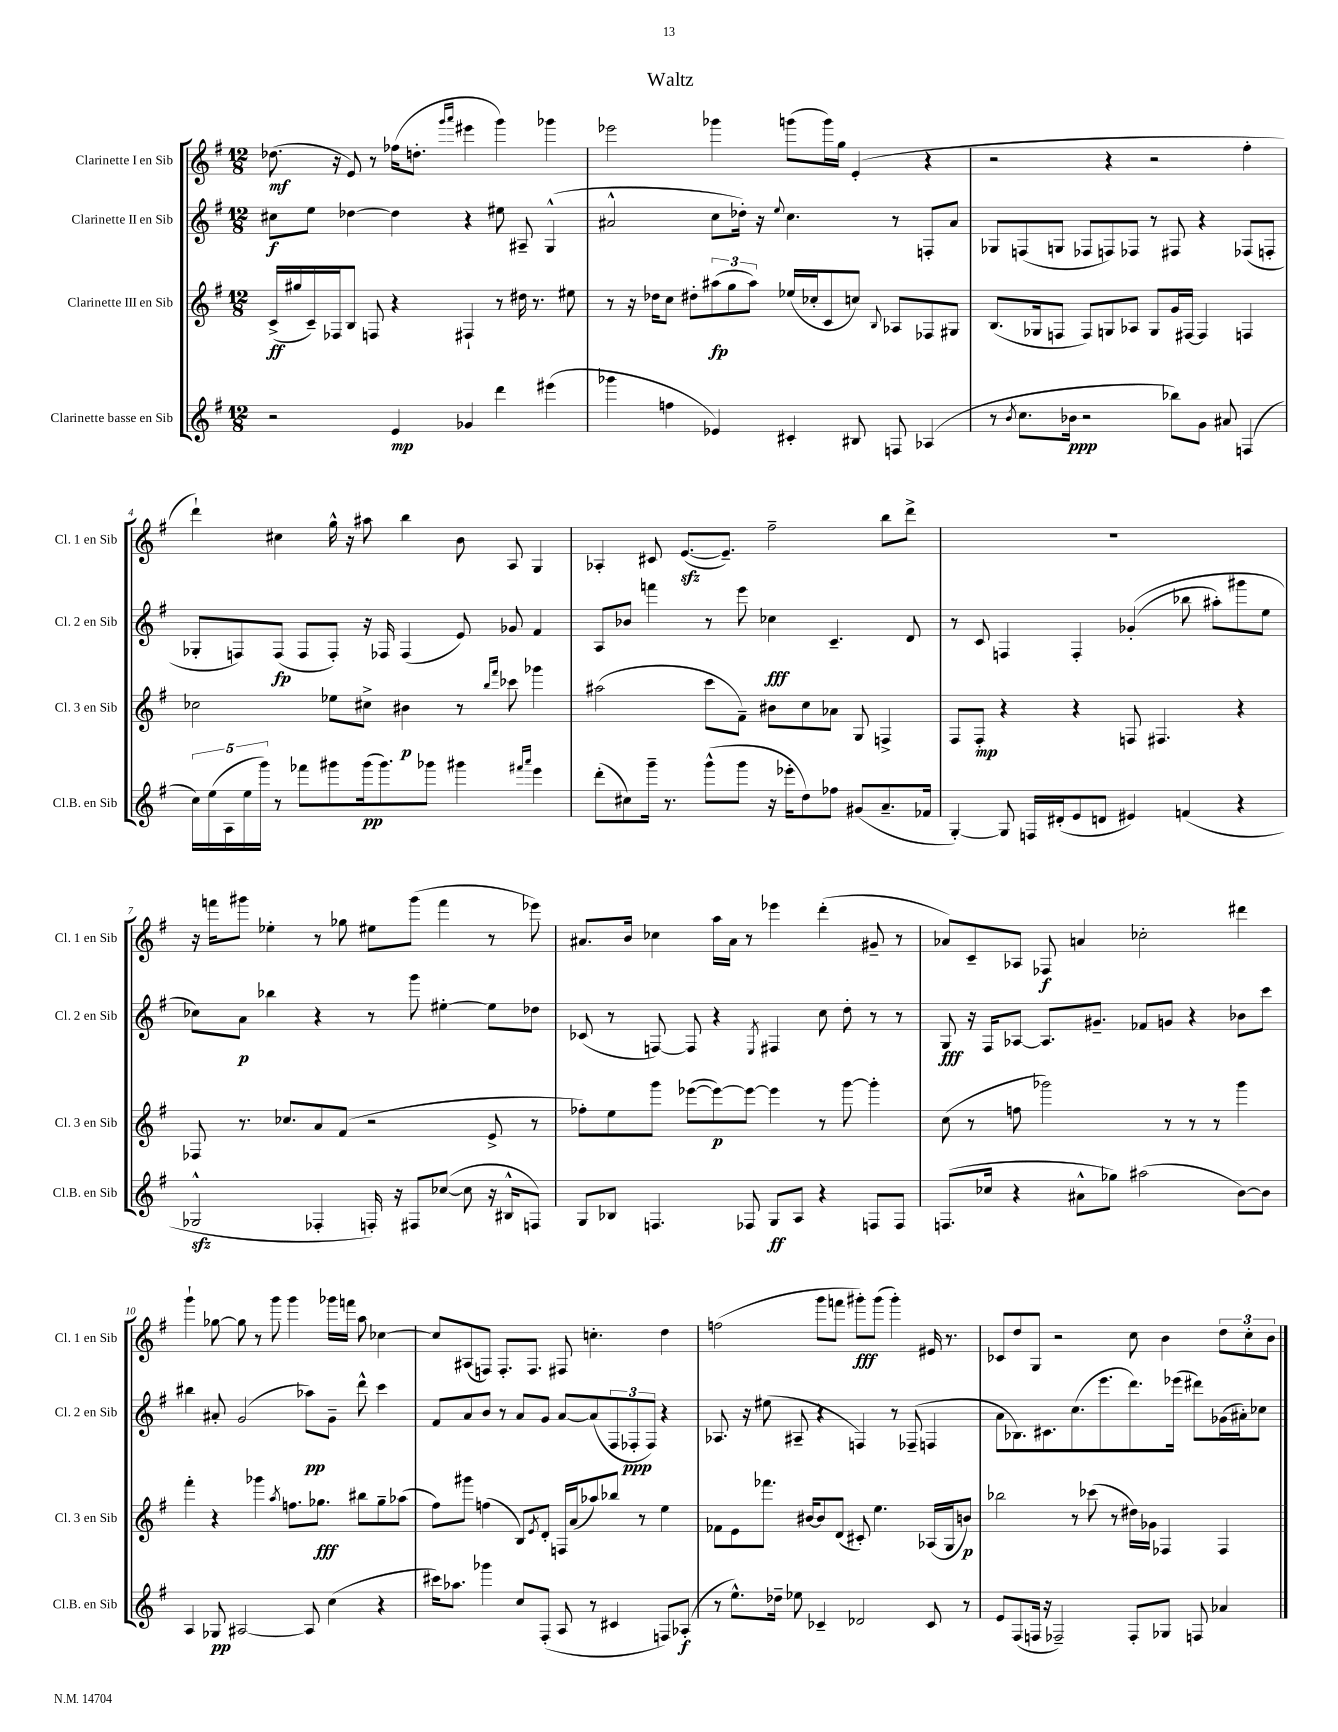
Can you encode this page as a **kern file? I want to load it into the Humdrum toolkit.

**kern	**dynam	**kern	**dynam	**kern	**dynam	**kern	**dynam
*part4	*part4	*part3	*part3	*part2	*part2	*part1	*part1
*staff4	*staff4	*staff3	*staff3	*staff2	*staff2	*staff1	*staff1
*I"Clarinette basse en Sib	*	*I"Clarinette III en Sib	*	*I"Clarinette II en Sib	*	*I"Clarinette I en Sib	*
*I'Cl.B. en Sib	*	*I'Cl. 3 en Sib	*	*I'Cl. 2 en Sib	*	*I'Cl. 1 en Sib	*
*clefG2	*	*clefG2	*	*clefG2	*	*clefG2	*
*k[f#]	*	*k[f#]	*	*k[f#]	*	*k[f#]	*
*M12/8	*	*M12/8	*	*M12/8	*	*M12/8	*
=1	=1	=1	=1	=1	=1	=1	=1
2r	.	(16c^/LL	ff	8cc#X\L	f	(8.dd-X\	mf
.	.	16gg#X/	.	.	.	.	.
.	.	16c~/)	.	8ee\J	.	.	.
.	.	16F-X/J	.	.	.	16r	.
.	.	8B/J	.	[4dd-X\	.	8e/)	.
.	.	8Fn/	.	.	.	8r	.
4e/	mp	4r	.	4dd-\]	.	(16ff-X\KL	.
.	.	.	.	.	.	8.ddn'\J	.
.	.	.	.	.	.	16qqggg/LL	.
.	.	.	.	.	.	16qqaaa/JJ	.
4g-X/	.	4F#X`/	.	4r	.	4eee#X\	.
4ddd\	.	8r	.	8ee#X\	.	4ggg\)	.
.	.	16dd#X\	.	8A#X~/	.	.	.
.	.	8.r	.	.	.	.	.
(4eee#X\	.	.	.	(4G^^/	.	4ggg-X\	.
.	.	8ee#X\	.	.	.	.	.
=2	=2	=2	=2	=2	=2	=2	=2
4ggg-X\	.	8r	.	2a#X^^/	.	2eee-X\	.
.	.	16r	.	.	.	.	.
.	.	16dd-X\KL	.	.	.	.	.
4ffn\	.	8cc\J	.	.	.	.	.
.	.	8dd#X'\L	.	.	.	.	.
4e-X/)	.	(12aa#X\	fp	8cc\L	.	4ggg-X\	.
.	.	12gg\	.	.	.	.	.
.	.	.	.	16dd-X'\Jk)	.	.	.
.	.	12aa#\J)	.	.	.	.	.
.	.	.	.	16r	.	.	.
.	.	.	.	8qqee/	.	.	.
4c#X'/	.	(16ee-X/LL	.	4.cc\	.	(8gggn\L	.
.	.	16cc-X'/J	.	.	.	.	.
.	.	8c/	.	.	.	16ggg\L)	.
.	.	.	.	.	.	16gg\JJ	.
8B#X/	.	8ccn/J)	.	.	.	(4e'/	.
.	.	8qqB/	.	.	.	.	.
8Fn/	.	8A-X/L	.	8r	.	.	.
(4A-X/	.	8F-X/	.	8Fn'/L	.	4r	.
.	.	8G#X/J	.	8a#/J	.	.	.
=3	=3	=3	=3	=3	=3	=3	=3
8r	.	(8.B/L	.	8G-X/L	.	2r	.
8qb/	.	.	.	.	.	.	.
8.cc\L	.	.	.	(8Fn/	.	.	.
.	.	16G-X/k	.	.	.	.	.
.	.	8Fn/J	.	8Gn/J	.	.	.
16b-X\Jk	ppp	.	.	.	.	.	.
2r	.	8F/L)	.	8F-X/L	.	.	.
.	.	8Gn/	.	8Fn/)	.	4r	.
.	.	8A-X/J	.	8F-X/J	.	.	.
.	.	8G/L	.	8r	.	2r	.
8bb-X\L)	.	16g/L	.	8F#X/	.	.	.
.	.	[16F#X/JJ	.	.	.	.	.
8g\J	.	4F#/]	.	4r	.	.	.
8a#X/	.	.	.	.	.	.	.
(4Fn/	.	4Fn/	.	(8F-X/L	.	4ff#'\	.
.	.	.	.	8Fn'/J	.	.	.
!!LO:LB:g=z
=4	=4	=4	=4	=4	=4	=4	=4
20cc\LL)	.	2cc-X\	.	8G-X'/L	.	4ddd`\)	.
(20ee\	.	.	.	.	.	.	.
20A\	.	.	.	.	.	.	.
.	.	.	.	8Fn/)	.	.	.
20ee\	.	.	.	.	.	.	.
20ggg\JJ)	.	.	.	.	.	.	.
8r	.	.	.	(8F/J	fp	4cc#X\	.
8fff-X\L	.	.	.	8F/L	.	.	.
8ggg#X\	.	8ee-X\L	.	8F'/J)	.	16gg^^\	.
.	.	.	.	.	.	16r	.
(16ggg#\k	pp	8cc#X^\J	.	16r	.	8aa#X\	.
8.ggg#\)	.	.	.	16F-X/	.	.	.
.	.	4b#X\	p	(4F-/	.	4bb\	.
8ggg-X\J	.	.	.	.	.	.	.
4ggg#X\	.	8r	.	8e/)	.	8b\	.
.	.	16qqbb/LL	.	.	.	.	.
.	.	16qqfff#/JJ	.	.	.	.	.
.	.	8ccc-X\	.	8g-X/	.	8A/	.
16qqfff#X/LL	.	.	.	.	.	.	.
16qqaaa/JJ	.	.	.	.	.	.	.
4eee\	.	4ggg-X\	.	4f#/	.	4G/	.
=5	=5	=5	=5	=5	=5	=5	=5
(8ddd'\L	.	(2aa#X\	.	8A/L	.	4A-X'/	.
8cc#X\)	.	.	.	8b-X/J	.	.	.
16ggg~\Jk	.	.	.	4fffn\	.	8c#X/	.
8.r	.	.	.	.	.	.	.
.	.	.	.	.	.	([8.ezz/L	.
(8ggg^^\L	.	8ccc\L	.	8r	.	.	.
.	.	.	.	.	.	8.e~/J])	.
8ggg\J	.	8f#~\J)	.	8eee\	.	.	.
16r	.	8b#X\L	.	4cc-X\	fff	2ff#~\	.
16eee-X'\KL	.	.	.	.	.	.	.
8dd\)	.	8cc\	.	.	.	.	.
8ff-X\J	.	8a-X\J	.	4.c~/	.	.	.
(8g#X/L	.	8G/	.	.	.	.	.
8.a~/	.	4Fn^/	.	.	.	8bb\L	.
.	.	.	.	8d/	.	8ddd^\J	.
16f-X/Jk	.	.	.	.	.	.	.
=6	=6	=6	=6	=6	=6	=6	=6
[4G'/)	.	8F#/L	.	8r	.	1.r	.
.	.	8F#'/J	mp	8c/	.	.	.
8G/]	.	4r	.	4Fn/	.	.	.
16Fn/LL	.	.	.	.	.	.	.
(16d#X'/J	.	.	.	.	.	.	.
8e/	.	4r	.	4F'/	.	.	.
8dn/J	.	.	.	.	.	.	.
4e#X/)	.	8Fn/	.	((4g-X'/	.	.	.
.	.	4.F#X/	.	.	.	.	.
(4fn/	.	.	.	8bb-X\	.	.	.
.	.	.	.	8aa#X'\L)	.	.	.
4r	.	4r	.	8ggg#X\	.	.	.
.	.	.	.	8ee\J	.	.	.
!!LO:LB:g=z
=7	=7	=7	=7	=7	=7	=7	=7
2G-Xzz^^/	.	8F-X/	.	8cc-X\L)	.	16r	.
.	.	.	.	.	.	16fffn\KL	.
.	.	8.r	.	8a\J	p	8ggg#X\J	.
.	.	.	.	4bb-X\	.	4ee-X'\	.
.	.	8.cc-X/L	.	.	.	.	.
4F-X'/	.	8a/	.	4r	.	8r	.
.	.	(8f#/J	.	.	.	8gg-X\	.
16Fn'/)	.	2r	.	8r	.	8ee#X\L	.
16r	.	.	.	.	.	.	.
8F#X/L	.	.	.	8ggg\	.	(8ggg#\J	.
([8cc-X/J	.	.	.	[4ee#X'\	.	4fff\	.
8cc-\]	.	.	.	.	.	.	.
16r	.	8e^/	.	8ee#\L]	.	8r	.
16B#X^^/KL	.	.	.	.	.	.	.
8Fn/J)	.	8r	.	8dd-X\J	.	8eee-X\)	.
=8	=8	=8	=8	=8	=8	=8	=8
8G/L	.	8ff-X'\L)	.	(8c-X/	.	8.a#X/L	.
8B-X/J	.	8ee\	.	8r	.	.	.
.	.	.	.	.	.	16b/Jk	.
4.Fn/	.	8ggg\J	.	[8Fn/)	.	4cc-X\	.
.	.	([8eee-X\L	.	8F/]	.	.	.
.	.	8eee-\_)	p	4r	.	16aa\LL	.
.	.	.	.	.	.	16a#\JJ	.
8F-X/	.	8eee-\J_	.	.	.	8r	.
.	.	.	.	8qE/	.	.	.
8G/L	ff	4eee-\]	.	4F#X/	.	4eee-X\	.
8A/J	.	.	.	.	.	.	.
4r	.	8r	.	8cc\	.	(4ddd'\	.
.	.	[8ggg\	.	8dd'\	.	.	.
8Fn/L	.	4ggg'\]	.	8r	.	8g#X~/	.
8F/J	.	.	.	8r	.	8r	.
=9	=9	=9	=9	=9	=9	=9	=9
(8.Fn/L	.	(8cc\	.	8G/	fff	8a-X/L)	.
.	.	8r	.	16r	.	8c~/	.
16cc-X/Jk	.	.	.	16F#/KL	.	.	.
4r	.	8ffn\	.	[8A-X/J	.	8A-X/J	.
.	.	2ggg-X\)	.	8.A-/L]	.	8F-X/	f
8a#X^^\L	.	.	.	.	.	4an/	.
.	.	.	.	8.g#X~/J	.	.	.
8gg-X\J)	.	.	.	.	.	.	.
(2aa#X\	.	.	.	8f-X/L	.	2cc-X'\	.
.	.	8r	.	8gn/J	.	.	.
.	.	8r	.	4r	.	.	.
.	.	8r	.	.	.	.	.
[8b\L)	.	4ggg-\	.	8b-X\L	.	4ddd#X\	.
8b\J]	.	.	.	8ccc\J	.	.	.
!!LO:LB:g=z
=10	=10	=10	=10	=10	=10	=10	=10
4A/	.	4fff#'\	.	4bb#X\	.	4ggg`\	.
8G-X/	pp	4r	.	8a#X'/	.	[8gg-X\	.
[2A#X/	.	.	.	(2g/	.	8gg-\]	.
.	.	4ggg-X\	.	.	.	8r	.
.	.	.	.	.	.	8ggg\	.
.	.	8qaa/	.	.	.	.	.
.	.	8.ffn\L	.	.	.	4ggg\	.
8A#/]	.	.	.	8aa-X\L)	pp	.	.
.	.	8.gg-X\J	fff	.	.	.	.
(4cc\	.	.	.	8g~\J	.	16ggg-X\LL	.
.	.	.	.	.	.	16fffn\JJ	.
.	.	8bb#X\L	.	8ddd^^\	.	8aa\	.
4r	.	8gg-~\	.	4ccc\	.	[4cc-X\	.
.	.	(8aa-X\J	.	.	.	.	.
=11	=11	=11	=11	=11	=11	=11	=11
16ccc#X\KL)	.	8ff#\L)	.	8f#/L	.	8cc-/L]	.
8.aa-X\J	.	.	.	.	.	.	.
.	.	8ggg#X\J	.	8a/	.	(8A#X/	.
4ggg-X\	.	(4ffn\	.	8b/J	.	8Fn/J)	.
.	.	.	.	8r	.	8.F'/L	.
8cc/L	.	8B/L)	.	8a/L	.	.	.
.	.	.	.	.	.	8.F/J	.
.	.	8qe/	.	.	.	.	.
(8F#'/J	.	8d'/J	.	8g/J	.	.	.
8A/	.	16Fn/LL	.	[8a/L	.	8F#X/	.
.	.	(16a/J	.	.	.	.	.
8r	.	8aa-X/)	.	(8a/]	.	4.ccn'\	.
4c#X/	.	8bb-X/J	.	12F#/	.	.	.
.	.	.	.	12F-X'/	ppp	.	.
.	.	8r	.	.	.	.	.
.	.	.	.	12F-/J)	.	.	.
8Fn/L)	.	4ee\	.	4r	.	4dd\	.
(8A-X'/J	f	.	.	.	.	.	.
=12	=12	=12	=12	=12	=12	=12	=12
8r	.	8f-X\L	.	8.A-X/	.	(2ffn\	.
8.ee^^\L)	.	8e\	.	.	.	.	.
.	.	.	.	16r	.	.	.
.	.	8.fff-X\J	.	(8ee#X\	.	.	.
16dd-X~\Jk	.	.	.	.	.	.	.
8ee-X\	.	.	.	8A#X~/	.	.	.
.	.	[16b#X/KL	.	.	.	.	.
4c-X~/	.	8b#/]	.	4r	.	8ggg\L	.
.	.	(8d/J	.	.	.	8fffn\J	.
2d-X/	.	8c#X'/)	.	4Fn/)	.	8ggg#X'\L)	fff
.	.	4.ee\	.	.	.	(8ggg#\J	.
.	.	.	.	8r	.	4ggg#'\)	.
.	.	.	.	(8F-X~/	.	.	.
8c-/	.	(16A-X/LL	.	4Fn/	.	16e#X/	.
.	.	16G/J	.	.	.	8.r	.
8r	.	8bn/J)	p	.	.	.	.
=13	=13	=13	=13	=13	=13	=13	=13
8e/L	.	2bb-X\	.	8a\L	.	8c-X/L	.
(8F#/	.	.	.	8.B-X\)	.	8dd/	.
16Fn/Jk	.	.	.	.	.	8G/J	.
16r	.	.	.	8.c#X\	.	.	.
2F-X~/)	.	.	.	.	.	2r	.
.	.	8r	.	(8.cc\	.	.	.
.	.	(8ccc-X\	.	.	.	.	.
.	.	.	.	8.eee\	.	.	.
.	.	8r	.	.	.	.	.
8F-'/L	.	16dd#X\LL)	.	8.ddd\)	.	8cc\	.
.	.	16g-X\JJ	.	.	.	.	.
8G-X/J	.	4F-X/	.	.	.	4b\	.
.	.	.	.	(16eee-X\Jk	.	.	.
8Fn/	.	.	.	8ddd#X\L)	.	.	.
4a-X/	.	4F-/	.	(16g-X\L	.	12dd\L	.
.	.	.	.	16a#X'\J)	.	.	.
.	.	.	.	.	.	12cc'\	.
.	.	.	.	8cc-X\J	.	.	.
.	.	.	.	.	.	12b\J	.
==	==	==	==	==	==	==	==
*-	*-	*-	*-	*-	*-	*-	*-
